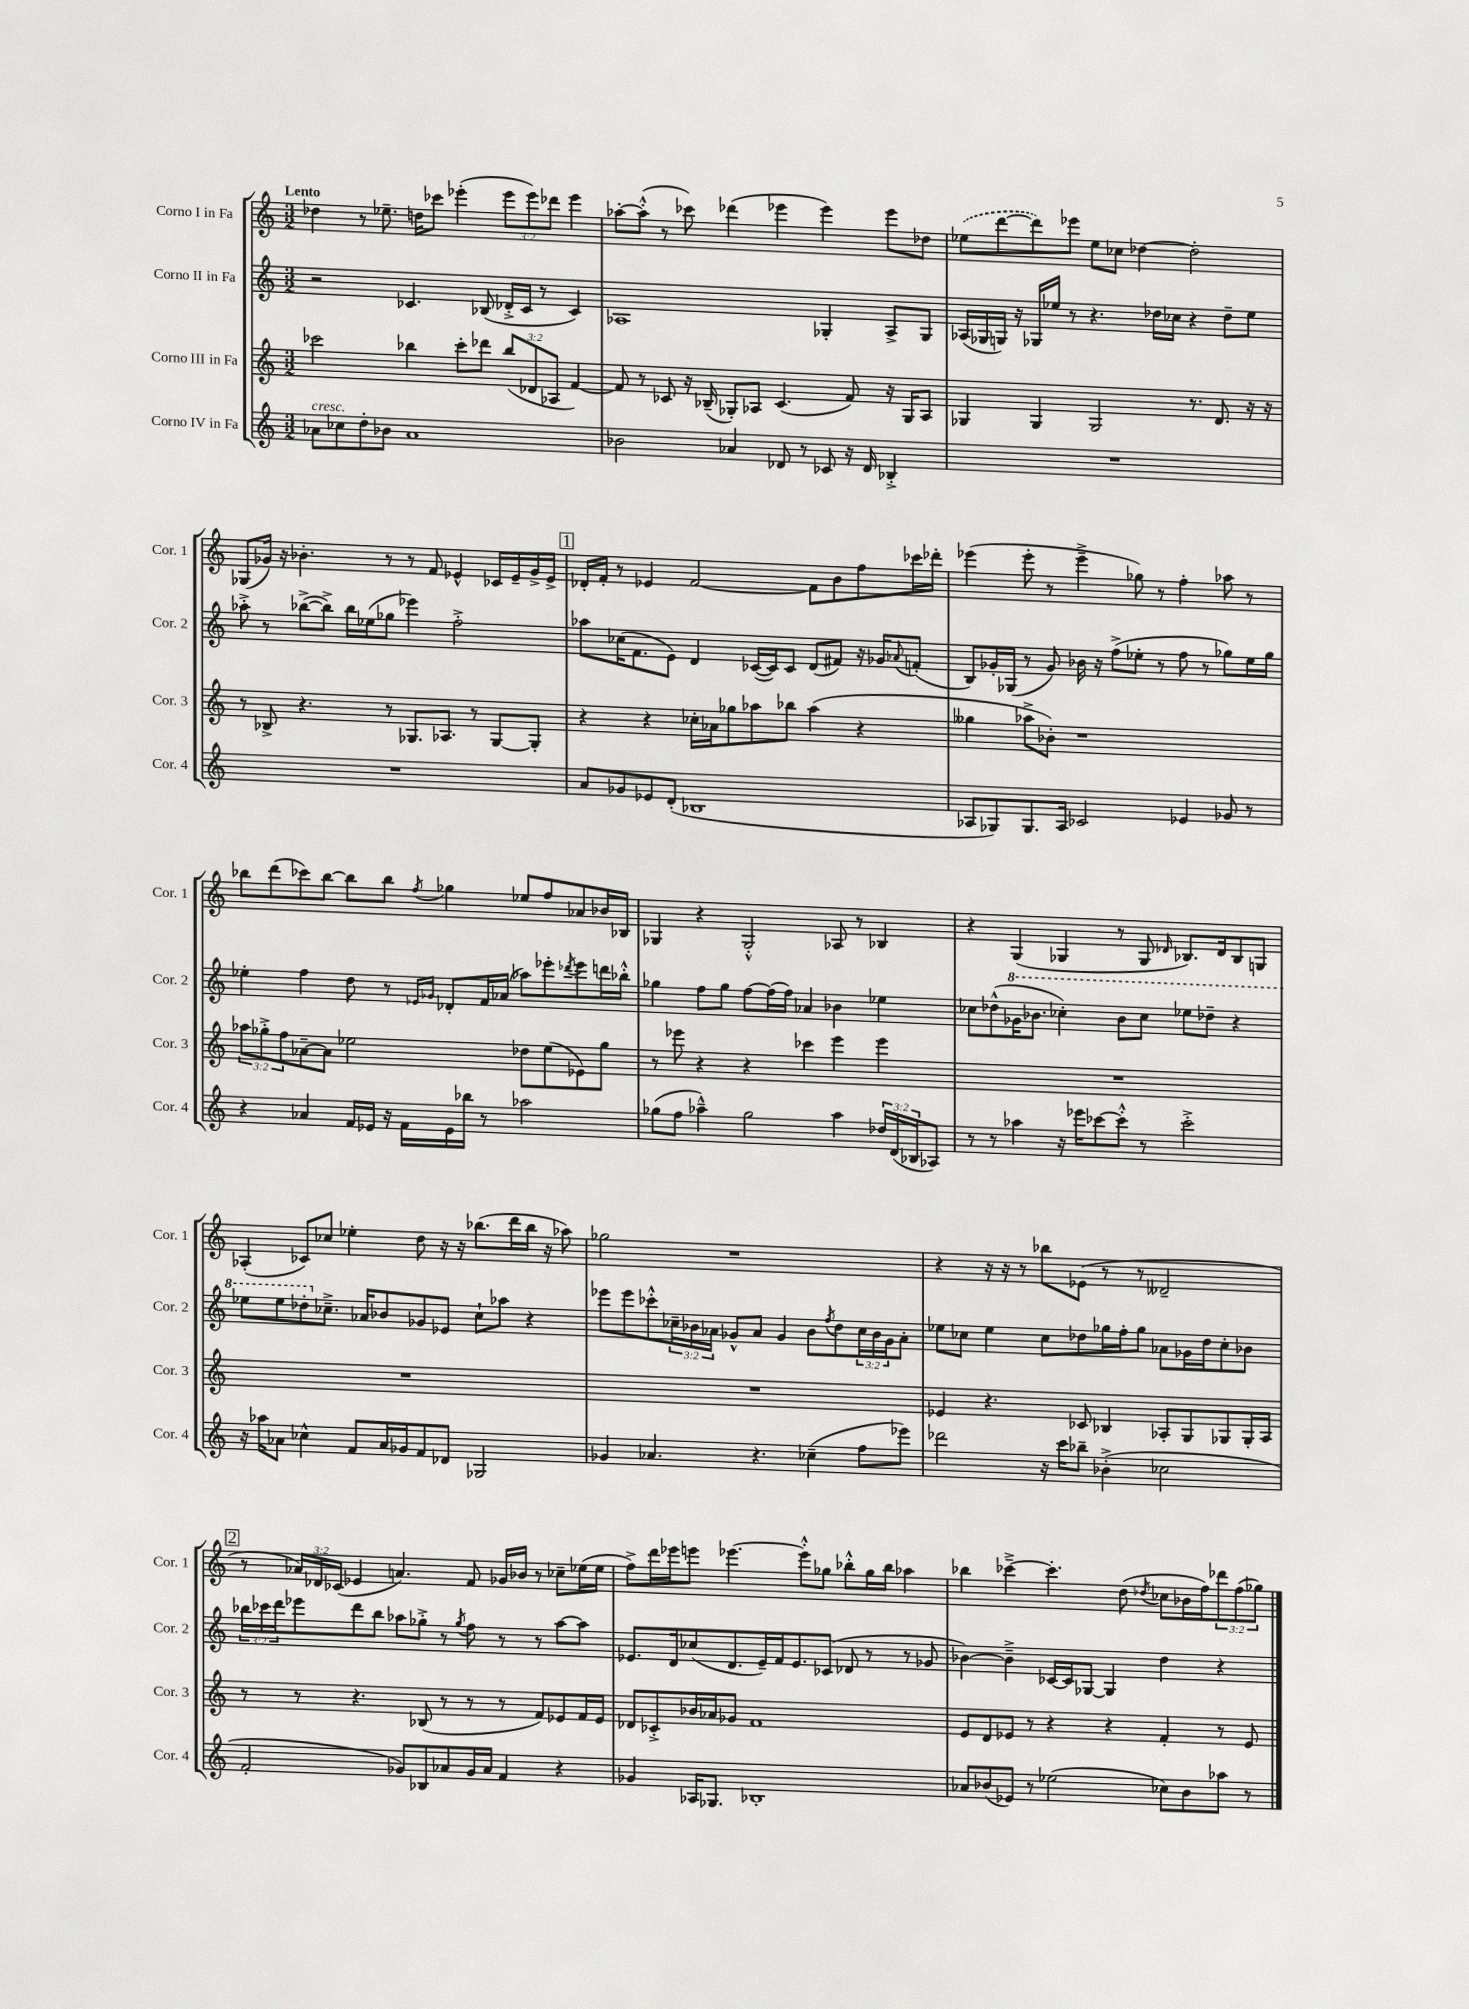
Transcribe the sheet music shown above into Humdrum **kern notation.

**kern	**kern	**kern	**kern
*part4	*part3	*part2	*part1
*staff4	*staff3	*staff2	*staff1
*I"Corno IV in Fa	*I"Corno III in Fa	*I"Corno II in Fa	*I"Corno I in Fa
*I'Cor. 4	*I'Cor. 3	*I'Cor. 2	*I'Cor. 1
*clefG2	*clefG2	*clefG2	*clefG2
*k[]	*k[]	*k[]	*k[]
*M3/2	*M3/2	*M3/2	*M3/2
=1	=1	=1	=1
!	!	!	!LO:TX:a:B:t=Lento
!LO:TX:a:i:t=cresc.	!	!	!
8a-X\L	2ccc-X\	2r	4dd-X\
8cc-X\	.	.	.
8dd'\	.	.	8r
8b-X\J	.	.	8.ee-X~\
1a-	4bb-X\	4.c-X/	.
.	.	.	16ddn\KL
.	.	.	8ccc-X\J
.	8ccc-'\L	.	(4eee-X'\
.	8ddd-X\J	(8B-X/	.
.	(12bb-/L	16d-X'^/LL	12eee-\L
.	.	16c-/JJ	.
.	12d-X/	.	12eee-\)
.	.	8r	.
.	12A-X/J	.	12ddd-X\J
.	[4f/)	4c-/)	4eee-\
=2	=2	=2	=2
2b-X\	8f/]	1A-X	[8aa-X'\L
.	8r	.	(8aa-'^^\J]
.	8c-X/	.	8r
.	16r	.	8ccc-X\)
.	(16B-X~/	.	.
4a-X/	8G-X'/L)	.	(4ddd-X\
.	8A-X/J	.	.
8d-X/	(4.c-/	.	4eee-X\
8r	.	.	.
8c-X/	.	4G-X'/	4eee-\)
16r	8f/)	.	.
16d-/	.	.	.
4B-X'^/	16r	8A-^/L	8eee-\L
.	16G-/KL	.	.
.	8A-/J	8G-/J	8dd-X\J
=3	=3	=3	=3
1.r	4G-X/	(16A-X/LL	(8ee-X\L
.	.	16G-X/	.
.	.	16Gn/JJ)	[8ddd\
.	.	16r	.
.	4G-/	16G-X/LL	8ddd\])
.	.	16ee-X/JJ	.
.	.	8r	8eee-X\J
.	2G-/	4.r	8ee-\L
.	.	.	8cc-X\J
.	.	.	[4dd-X\
.	.	16dd-X\LL	.
.	.	16cc-X\JJ	.
.	8.r	4r	2dd-'\]
.	8.d/	.	.
.	.	8dd-~\L	.
.	16r	8ee-\J	.
.	16r	.	.
!!LO:LB:g=z
=4	=4	=4	=4
1.r	8r	8aa-X'^\	(8G-X/L
.	8B-X^/	8r	16g-X/Jk)
.	.	.	16r
.	4.r	([8bb-X^\L	4.b-X'\
.	.	8bb-^\J])	.
.	.	16bb-\LL	.
.	.	(16ee-X\J	.
.	8r	8gg-X\J	8r
.	8.G-X/L	4eee-X\)	8r
.	.	.	8f/
.	8.A-X/J	.	.
.	.	2ff'^\	4e-X^^/
.	8r	.	.
.	[8G-/L	.	16c-X/LL
.	.	.	16e-~/
.	8G-'/J]	.	16g-^/
.	.	.	16e-^/JJ
!!LO:REH:place=s1:t=1
=5	=5	=5	=5
8a/L	4r	8aa-X\L	16d-X'/LL
.	.	.	16f'/JJ
8g-X/	.	(16cc-X\K	8r
.	.	8.f\	.
8e-X/	4r	.	4e-X/
(8d'/J	.	8e\J)	.
1B-X	16cc-X'\LL	4d/	[2f/
.	16a-X\J	.	.
.	8gg-X\	.	.
.	8aa-X\	([16c-X/LL	.
.	.	16c-/J])	.
.	8bb-X\J	8c-/J	.
.	(4aa-\	(8d/L	8f\L]
.	.	8f#X/J)	8b\
.	4r	16r	8ff\
.	.	16g-X/KL	.
.	.	8qqa-X/	.
.	.	(8fn'/J	16ccc-X\L
.	.	.	16ddd-X'\JJ
=6	=6	=6	=6
8A-X/L	4gg--X\	8B/L)	(4eee-X\
8G-X/)	.	16g-X'/L	.
.	.	(16G-X/JJ	.
8.G-/	8aa-X^\L	8r	8eee-'\
.	8b-X'\J)	8g-/)	8r
16A-/Jk	.	.	.
2c-X/	1r	16b-X\	4eee-~^\
.	.	16r	.
.	.	(8ff^\L	.
.	.	8ee-X'\J	8gg-X\)
.	.	8r	8r
4e-X/	.	8ff\	4ff'\
.	.	8r	.
8g-X/	.	8gg-X\L)	8aa-X\
8r	.	16ee-\L	8r
.	.	16gg-\JJ	.
!!LO:LB:g=z
=7	=7	=7	=7
4r	12aa-X\L	4ee-X'\	8bb-X\L
.	12gg-X'^\	.	.
.	.	.	(8ddd\
.	12ff\	.	.
4a-X/	[8a-X~\	4ff\	8ccc-X\)
.	8a-\J]	.	[8bb-\J
16f/LL	2ee-X\	8dd\	8bb-\L]
16e-X/JJ	.	.	.
16r	.	8r	8bb-\J
16f\LL	.	.	.
.	.	16qqe-X/LL	.
.	.	16qqg-X/JJ	8qff/
16e-\	.	8d-X'/L	4gg-X\
16bb-X\JJ	.	.	.
8r	.	16f/L	.
.	.	(16a-X/JJ	.
2aa-X\	8dd-X\L	8aa-X\L)	8ee-X/L
.	(8ee-\	8eee-X'\	8ff/
.	.	8qddd-X/	.
.	8e-X\)	8eee-\	8a-X/
.	8gg-\J	16dddn\L	16b-X/L
.	.	16bb-X'^^\JJ	16B-X/JJ
=8	=8	=8	=8
(8gg-X\L	8r	4gg-X\	4G-X/
8ff\J	8eee-X\	.	.
4aa-X~^^\)	4r	8ff\L	4r
.	.	8gg-\J	.
2gg-\	4r	[8ff\L	2G-'^^/
.	.	(16ff\L]	.
.	.	16ff\JJ)	.
.	4ccc-X\	4a-X/	.
4aa-\	4eee-\	4b-X\	8A-X/
.	.	.	8r
24dd-X/LL	4eee-\	4ee-X\	4B-X/
(24d/	.	.	.
24B-X/J	.	.	.
8A-X/J)	.	.	.
=9	=9	=9	=9
8r	1.r	8cc-X\L	4r
8r	.	(8dd-X^^\	.
*	*	*8va	*
4aa-X\	.	16gg-X\K	(4G/
.	.	8.bb-X\J	.
16r	.	4ccc-X'\)	4G-X/
16eee-X\KL	.	.	.
[8ccc-X\	.	.	.
8ccc-'^^\J]	.	8bb-\L	8r
8r	.	8ccc-\J	8G-/
.	.	.	16qqd-X/
2ccc-'^\	.	8eee-X\L	8.B-X/L)
.	.	8ddd-X~\J	.
.	.	.	16d-/k
.	.	4r	8B-/
.	.	.	8Gn/J
!!LO:LB:g=z
=10	=10	=10	=10
16r	1.r	8eee-X\L	(4A-X'/
16aa-X\KL	.	.	.
8a-X\J	.	8eee-\	.
4cc-X^^\	.	8ddd-X'\	8c-X/L)
*	*	*X8va	*
.	.	8.cc-X~^\J	8cc-X/J
8f/L	.	.	4ee-X'\
.	.	16a-X/KL	.
16a-/L	.	8b-X/	.
16g-X/J	.	.	.
8f/	.	8g-X/	8dd\
8d-X/J	.	8e-X/J	16r
.	.	.	16r
2G-X/	.	8cc-`\L	(8.bb-X\L
.	.	8aa-X\J	.
.	.	.	16ddd\L
.	.	4r	16bb-\JJ
.	.	.	16r
.	.	.	8aa-X\)
=11	=11	=11	=11
4g-X/	1.r	8eee-X\L	2gg-X\
.	.	8eee-\	.
4.a-X/	.	8ccc-X'^^\	.
.	.	24cc-X~\L	.
.	.	24b-X\	.
.	.	24a-X\JJ	.
.	.	8g-X^^/L	1r
4.r	.	8a-/J	.
.	.	4g-/	.
(4cc-X~\	.	8b-\L	.
.	.	8qff/	.
.	.	8dd\	.
8ff\L	.	24cc-\L	.
.	.	24b-\	.
.	.	24g-\J	.
8eee-X\J)	.	8a-'\J	.
=12	=12	=12	=12
2ddd-X\	4e-X/	8ee-X\L	4r
.	.	8cc-X\J	.
.	4.r	4ee-\	16r
.	.	.	16r
.	.	.	8r
16r	.	8cc-\L	8bb-X\L
16ccc\KL	.	.	.
8bb-X~\J	8c-X/	8dd-X\	(8e-X\J
(4b-X'^\	4B-X/	16gg-X\L	8r
.	.	16ff'\J	.
.	.	8gg-\J	8r
2cc-X\	8A-X'/L	8a-X\L	2d--X~/
.	8G/	16g-X\L	.
.	.	16dd-\J	.
.	8G-X/	8cc-'\	.
.	16G-'/L	8b-X\J	.
.	16A-/JJ	.	.
!!LO:LB:g=z
!!LO:REH:place=s1:t=2
=13	=13	=13	=13
2f'/	8r	24bb-X\LL	8r
.	.	24ccc-X\	.
.	.	24ddd\J	.
.	8r	8eee-X\	24a-X/LL)
.	.	.	24d-X/
.	.	.	(24c-X/JJ
.	4.r	8ddd\	4e-X/
.	.	8bb-\J	.
8g-X/L)	.	8aa-X\L	4.an/)
8B-X/	(8B-X/	8gg-X'^\J	.
8a-X/	8r	8r	.
.	.	8qgg-/	.
16g-/L	8r	8ff\	8f/
16a-/JJ	.	.	.
4f/	8r	8r	16g-X/LL
.	.	.	16b-X/JJ
.	8f/L)	8r	8r
4r	8e-X/	[8aa-\L	8cc-X~\L
.	16f/L	8aa-\J]	(16ee-X\L
.	16e-/JJ	.	16ee-\JJ
=14	=14	=14	=14
4g-X/	8d-X/L	8.e-X/L	8ff^\L)
.	8c-X'^/	.	16ddd\L
.	.	16d/k	16eee-X\J
16A-X/KL	16b-X/L	(8cc-X/	8eeen\J
8.G-X/J	16a-X/J	.	.
.	8g-X/J	8.d/	[4.eee-X\
1B-X'	1f	.	.
.	.	16e-~/L)	.
.	.	16f/J	.
.	.	8.e-/	.
.	.	.	8eee-'^^\L]
.	.	(8c-X/J	8gg-X\J
.	.	8d-X/	8bb-X'^^\L
.	.	8r	16gg-\L
.	.	.	16bb-\JJ
.	.	8r	4aa-X\
.	.	8g-X/	.
=15	=15	=15	=15
8a-X/L	8e/L	[4b-X\)	4bb-X\
(8b-X/	8d/	.	.
8e-X/J)	8e-X/J	4b-~^\]	[4ccc-X~^\
8r	8r	.	.
(2ee-X\	4r	[16c-X/LL	4.ccc-'\]
.	.	16c-/J]	.
.	.	[8G-X/J	.
.	4r	4G-/]	.
.	.	.	(8dd\
.	.	.	8qdd-X/
8cc-X\L)	4f'/	4dd\	8cc-X\L
8b-\	.	.	16b-X\L
.	.	.	16ff\J)
8aa-X\J	8r	4r	12ddd-X\
.	.	.	(12ff\
8r	8e-/	.	.
.	.	.	12gg-X\J)
==	==	==	==
*-	*-	*-	*-
